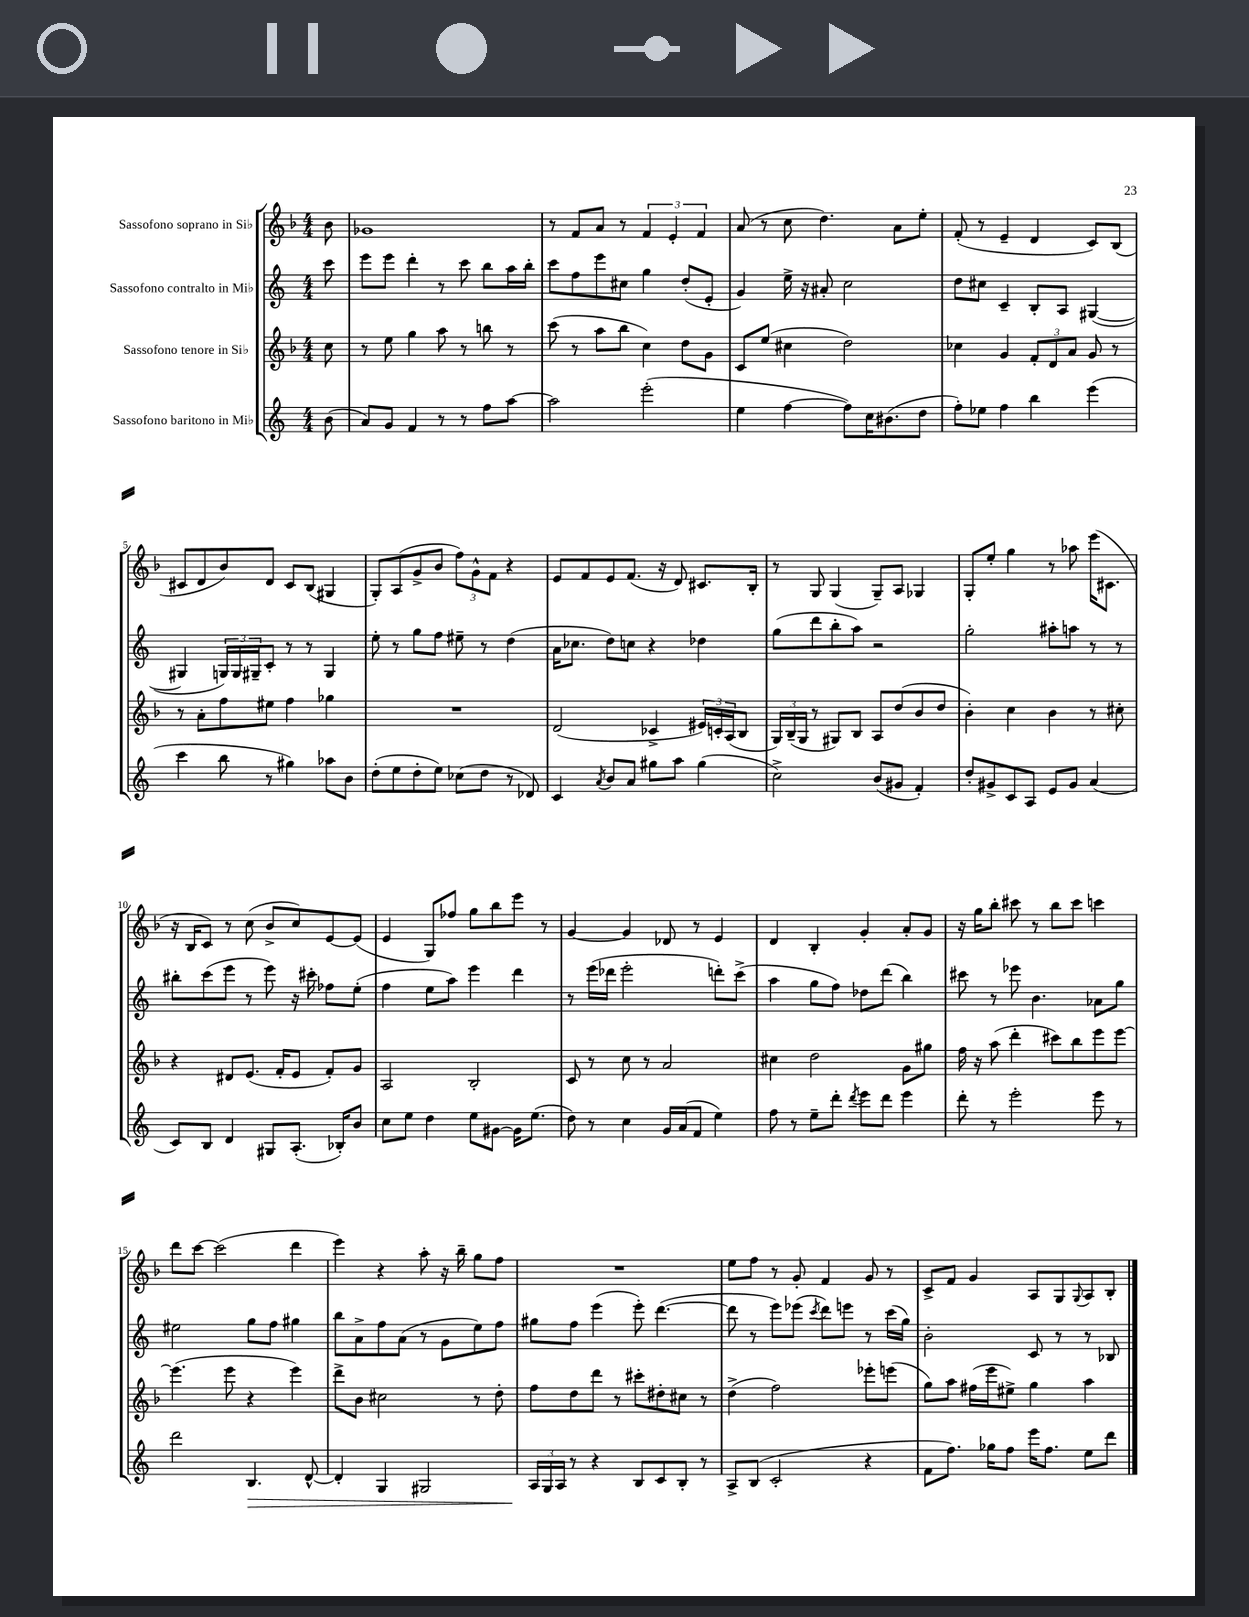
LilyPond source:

<<
\new StaffGroup <<
\new Staff = "s0" \with { instrumentName = "Sassofono soprano in Sib" } {
    \clef treble \key f \major \numericTimeSignature \time 4/4 \partial 8
    bes'8 |
    ges'1 |
    r8 f'8 a'8 r8 \tuplet 3/2 { f'4 e'4-. f'4 } |
    a'8( r8 c''8 d''4.) a'8 e''8-. |
    f'8-.( r8 e'4-- d'4 c'8) bes8( |
    cis'8 d'8 bes'8) d'8 cis'8 bes8( gis4 |
    g8-.) a8( g'8-> bes'8 \tuplet 3/2 { f''8) g'8-^ f'8 } r4 |
    e'8 f'8 e'8 f'8.( r16 d'8) cis'8. bes16-. |
    r8 g8 g4( g8--) a8 ges4 |
    g8-. e''8-. g''4 r8 aes''8 e'''16( cis'8. |
    r16 bes16 c'8) r8 c''8( bes'8-> c''8) e'8~ e'8( |
    e'4 g8) fes''8 g''8 bes''8 e'''8 r8 |
    g'4~ g'4 des'8 r8 e'4 |
    d'4 bes4-. g'4-. a'8-. g'8 |
    r16 g''16 bes''8-. cis'''8 r8 bes''8 cis'''8 c'''4 |
    d'''8 c'''8~ c'''2( d'''4 |
    e'''4) r4 a''8-. r16 bes''16-- g''8 f''8 |
    R1 |
    e''8 f''8 r8 g'8-. f'4 g'8 r8 |
    c'8-> f'8 g'4 a8 g8 \appoggiatura { g8 } a8 bes8-. \bar "|." |
}
\new Staff = "s1" \with { instrumentName = "Sassofono contralto in Mib" } {
    \clef treble \key c \major \numericTimeSignature \time 4/4 \partial 8
    c'''8 |
    e'''8 e'''8 d'''4-. r8 c'''8 b''8 a''16 b''16-. |
    c'''8 f''8 e'''8 cis''8 g''4 d''8-.( e'8-. |
    g'4) e''16-> r16 ais'8-. c''2 |
    d''8 cis''8 c'4-- b8-. a8 gis4~( |
    gis4 \tuplet 3/2 { g16) g16 gis16-- } c'8-. r8 r8 gis4 |
    e''8-. r8 g''8 f''8 eis''8-- r8 d''4( |
    a'16 ces''8. d''8) c''8 r4 des''4 |
    g''8( d'''8 b''8-. a''8) r2 |
    g''2-. ais''8-. a''8 r8 r8 |
    bis''8-. c'''8( e'''8 r8 e'''8) r16 cis'''16-. fes''8 e''8-.( |
    f''4 e''8 a''8) e'''4 d'''4 |
    r8 e'''16( des'''16 e'''2-. d'''8-.) c'''8->( |
    a''4 g''8 f''8) des''8 d'''8( b''4) |
    cis'''8 r8 ees'''8 b'4. aes'8 g''8 |
    eis''2 g''8 f''8 gis''4 |
    b''8 a'8-> f''8 a'8( r8 g'8 e''8) f''8 |
    gis''8 f''8 e'''4( e'''8-.) d'''4.~( |
    d'''8 r8 e'''8) ees'''8( \acciaccatura { c'''8 } d'''8) e'''8 r8 c'''16( g''16) |
    b'2-. c'8 r8 r8 bes8 \bar "|." |
}
\new Staff = "s2" \with { instrumentName = "Sassofono tenore in Sib" } {
    \clef treble \key f \major \numericTimeSignature \time 4/4 \partial 8
    c''8 |
    r8 e''8 g''4 a''8 r8 b''8 r8 |
    c'''8( r8 a''8 bes''8 c''4) d''8 g'8 |
    c'8 e''8( cis''4 d''2) |
    ces''4 g'4 \tuplet 3/2 { f'8-. d'8 a'8 } g'8 r8 |
    r8 a'8-. f''8 eis''8 f''4 ges''4 |
    R1 |
    d'2( ces'4-> \tuplet 3/2 { eis'16) c'16-. a16( } bes8 |
    \tuplet 3/2 { g16) bes16--( g16 } r8 gis8) bes8 a8 d''8( bes'8 d''8 |
    bes'4-.) c''4 bes'4 r8 cis''8-. |
    r4 dis'8 e'8.( f'16-. e'8 f'8-.) g'8 |
    a2 bes2-. |
    c'8 r8 c''8 r8 a'2 |
    cis''4 d''2 g'8 gis''8 |
    f''16 r16 a''8( d'''4-. cis'''8) bes''8 e'''8 e'''8~ |
    e'''4.( e'''8 r4 e'''4) |
    d'''8-> bes'8 cis''2 r8 d''8-. |
    f''8 d''8 d'''8 r8 cis'''8-. dis''8-. cis''8 r8 |
    d''4->( f''2) ees'''8-. e'''8( |
    g''8) a''8 fis''16( e'''16 eis''8->) g''4 a''4 \bar "|." |
}
\new Staff = "s3" \with { instrumentName = "Sassofono baritono in Mib" } {
    \clef treble \key c \major \numericTimeSignature \time 4/4 \partial 8
    b'8( |
    a'8) g'8 f'4 r8 r8 f''8 a''8~ |
    a''2 e'''2-.( |
    e''4 f''4~ f''8) c''16 bis'8.( d''8 |
    f''8-.) ees''8 f''4 b''4 e'''4( |
    c'''4 b''8 r8 gis''4) aes''8 b'8 |
    d''8-.( e''8 d''8-. e''8) ces''8( d''8 r8 des'8) |
    c'4 \acciaccatura { a'8 } b'8 a'8 gis''8 a''8 gis''4( |
    c''2->) b'8( gis'8 f'4-.) |
    d''8-. gis'8-> c'8 a8 e'8 gis'8 a'4( |
    c'8) b8 d'4 gis8 a8.-.( bes16-.) b'8 |
    c''8 e''8 d''4 e''8 gis'8~ gis'16 e''8.( |
    d''8) r8 c''4 g'16 a'16( f'8 e''4) |
    f''8 r8 e''8-- d'''8-. \acciaccatura { d'''8 } e'''8 d'''8 e'''4 |
    d'''8-. r8 e'''2-. e'''8 r8 |
    d'''2 b4.\> d'8~-^ |
    d'4-. g4 gis2 |
    \tuplet 3/2 { a16\! g16 a16 } r8 r4 b8 c'8 b8-. r8 |
    a8-> b8( c'2-. r4 |
    f'8 f''8.) ges''16 f''8 e'''16 f''8. e''8 d'''8 \bar "|." |
}
>>
>>
